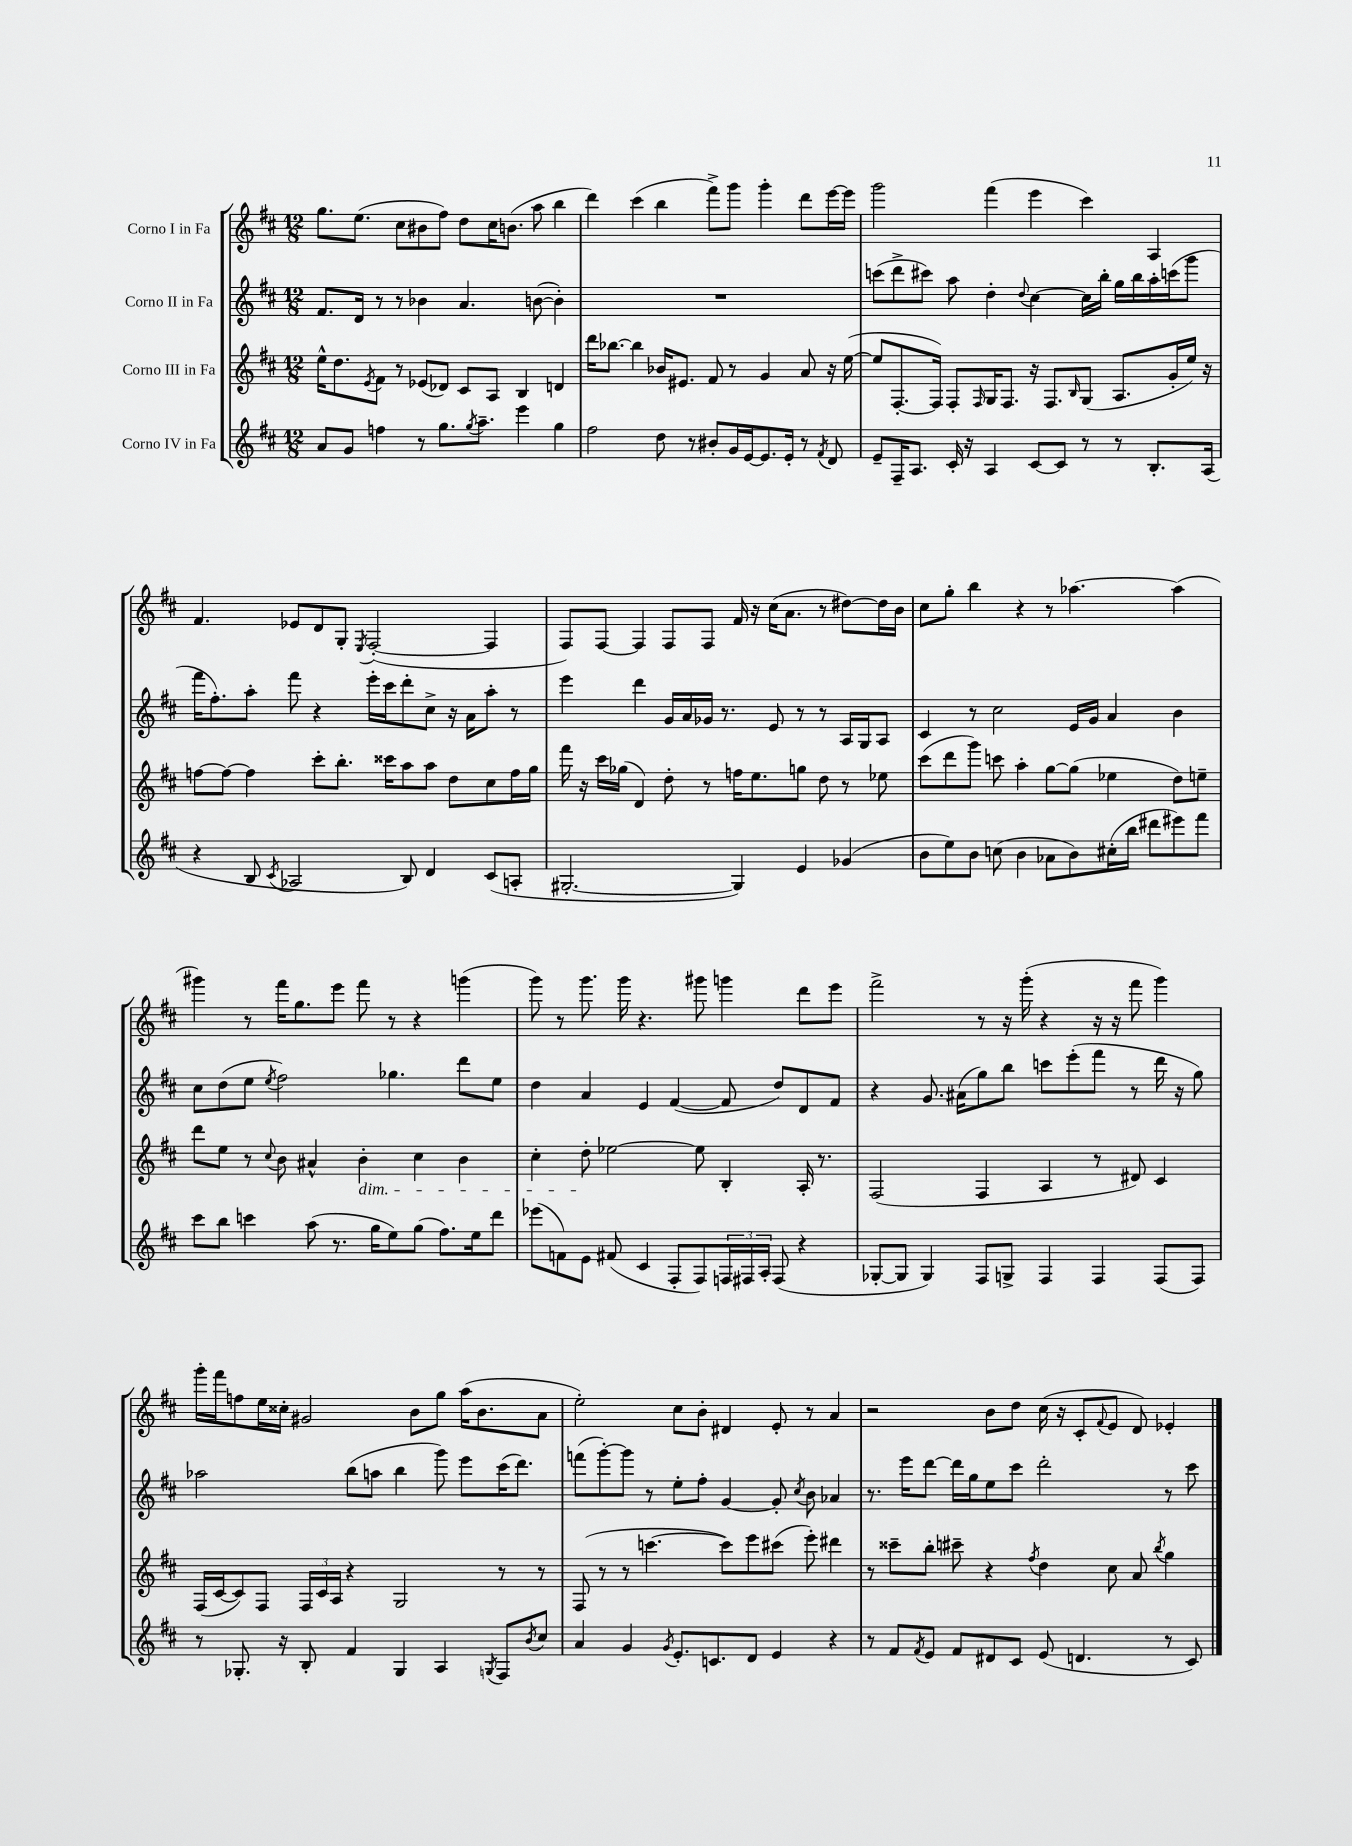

**kern	**kern	**kern	**kern
*part4	*part3	*part2	*part1
*staff4	*staff3	*staff2	*staff1
*I"Corno IV in Fa	*I"Corno III in Fa	*I"Corno II in Fa	*I"Corno I in Fa
*clefG2	*clefG2	*clefG2	*clefG2
*k[f#c#]	*k[f#c#]	*k[f#c#]	*k[f#c#]
*M12/8	*M12/8	*M12/8	*M12/8
=1	=1	=1	=1
8a/L	16ee^^\KL	8.f#/L	8.gg\L
.	8.dd\	.	.
8g/J	.	.	.
.	.	16d/Jk	(8.ee\J
.	8qe/	.	.
4ffn\	8f#\J	8r	.
.	8r	8r	8cc#\L
8r	(8e-X/L	4b-X\	8b#X\
8.gg\L	8d-X/J)	.	8ff#\J)
.	8c#/L	4.a/	8dd\L
8qgg/	.	.	.
8.aa~\J	.	.	.
.	8A/J	.	16cc#\K
.	.	.	(8.bn\J
4eee\	4B/	.	.
.	.	([8bn\	8aa\
4gg\	4dn/	4b'\])	4bb\
=2	=2	=2	=2
2ff#\	16ddd\KL	1.r	4ddd\)
.	[8.bb-X\J	.	.
.	4bb-\]	.	(4ccc#\
8dd\	16b-X/KL	.	4bb\
.	8.e#X/J	.	.
8r	.	.	.
8b#X'/L	8f#/	.	8fff#^\L)
16g/L	8r	.	8ggg\J
[16e/J	.	.	.
8.e/]	4g/	.	4ggg'\
16e'/Jk	.	.	.
8r	8a/	.	8ddd\L
8qf#/	.	.	.
8d/	16r	.	[16eee\L
.	([16ee\	.	16eee\JJ]
=3	=3	=3	=3
8e~/L	8ee/L]	(8cccn\L	2ggg\
16F#~/K	[8.F#'/	8ddd^\	.
8.A/J	.	.	.
.	.	8ccc#X\J)	.
.	16F#/Jk])	.	.
16c#'/	8F#'/L	8aa\	.
16r	.	.	.
.	16qqF#/	.	.
4A/	16G/K	4dd'\	(4fff#\
.	8.F#/J	.	.
.	.	8qqdd/	.
[8c#/L	16r	[4cc#\	4eee\
.	8.F#/L	.	.
8c#/J]	.	.	.
.	16qqB/	.	.
8r	(8G/J	16cc#\LL]	4ccc#\)
.	.	16bb'\JJ	.
8r	8.A/L	16gg\LL	.
.	.	16bb\	.
8.B'/L	.	16aa'\	4A/
.	16g'/L	(16cccn\J	.
.	16ee/JJ)	8ggg\J	.
(16A/Jk	16r	.	.
!!LO:LB:g=z
=4	=4	=4	=4
4r	[8ffn\L	16fff#\KL	4.f#/
.	.	8.ff#'\)	.
.	8ff\J_	.	.
8B/	4ff\]	8aa'\J	.
8qc#/	.	.	.
2A-X/	.	8fff#\	8e-X/L
.	8ccc#'\L	4r	8d/
.	8.bb'\J	.	8G'/J
.	.	.	8qE/
.	.	16eee'\LL	([2F#'/
.	16ccc##X\KL	16ccc#\J	.
8B/)	8aa\	8ddd'\	.
4d/	8aa\J	8cc#^\J	.
.	8dd\L	16r	.
.	.	16a\KL	.
(8c#/L	8cc#\	8aa'\J	4F#/]
8An'/J	16ff\L	8r	.
.	16gg\JJ	.	.
=5	=5	=5	=5
[2.G#X'/	16fff#\	4eee\	8F#/L)
.	16r	.	.
.	16ccc#\LL	.	[8F#/J
.	(16gg-X\JJ	.	.
.	4d/)	4ddd\	4F#/]
.	8dd'\	16g/LL	8F#/L
.	.	16a/	.
.	8r	16g-X/JJ	8F#/J
.	.	8.r	.
4G#/])	16ffn\KL	.	16f#/
.	8.ee\	.	16r
.	.	8e/	(16cc#\KL
.	.	.	8.a\J
4e/	8ggn\J	8r	.
.	8dd\	8r	8r
(4g-X/	8r	16A/LL	[8dd#X\L)
.	.	16G/J	.
.	8ee-X\	8A/J	16dd#\L]
.	.	.	16b\JJ
=6	=6	=6	=6
8b\L	(8ccc#\L	4c#/	8cc#\L
8ee\)	8ddd\	.	8gg'\J
8b\J	8ggg\J)	8r	4bb\
(8ccn\	8cccn\	2cc#\	.
4b\	4aa'\	.	4r
8a-X\L	[8gg\L	.	8r
8b\)	(8gg\J]	16e/LL	[4.aa-X\
.	.	16g/JJ	.
(16cc#X'\L	4ee-X\	4a/	.
16bb\JJ	.	.	.
8ddd#X\L	.	.	.
8eee#X\)	8dd\L)	4b\	(4aa-\]
8fff#\J	8een~\J	.	.
!!LO:LB:g=z
=7	=7	=7	=7
8ccc#\L	8ddd\L	8cc#\L	4ggg#X\)
8bb\J	8ee\J	(8dd\	.
4cccn\	8r	8ee\J	8r
.	8qqcc#/	8qee/	.
.	8b\	2ff#\)	16fff#\KL
.	.	.	8.gg\
(8aa\	4a#X^^/	.	.
8.r	.	.	8eee\J
!	!LO:TX:b:i:t=dim.	!	!
.	4b'\	.	8fff#\
16gg\KL	.	.	.
8ee\)	.	4.gg-X\	8r
(8gg\J	4cc#\	.	4r
8.ff#\L)	.	.	.
.	4b\	8ddd\L	(4gggn\
16ee\k	.	.	.
8ddd\J	.	8ee\J	.
=8	=8	=8	=8
(8eee-X\L	4cc#'\	4dd\	8ggg\)
8fn\)	.	.	8r
8e\J	8dd'\	4a/	8.ggg\
(8f#X/	[2ee-X\	.	.
.	.	.	16ggg\
4c#/	.	4e/	4.r
8F#'/L	.	([4f#/	.
8F#/)	8ee-\]	.	8ggg#X\
24Fn/L	4B'/	8f#/]	4gggn\
24F#X/	.	.	.
24A'/JJ	.	.	.
(8F#/	.	8dd/L)	.
4r	16A'/	8d/	8ddd\L
.	8.r	.	.
.	.	8f#/J	8eee\J
=9	=9	=9	=9
[8G-X'/L	(2F#/	4r	2fff#^\
8G-/J]	.	.	.
4G-/)	.	8.g/	.
.	.	(16a#X\KL	.
8F#/L	4F#/	8gg\)	8r
8Gn^/J	.	8bb\J	16r
.	.	.	(16ggg'\
4F#/	4A/	8cccn\L	4r
.	.	(8eee'\	.
4F#/	8r	8fff#\J	16r
.	.	.	16r
.	8d#X/)	8r	8fff#\
(8F#/L	4c#/	16ddd\	4ggg\)
.	.	16r	.
8F#/J)	.	8gg\)	.
!!LO:LB:g=z
=10	=10	=10	=10
8r	(16F#/LL	2aa-X\	16ggg'\LL
.	[16c#/J	.	16fff#\J
8.G-X'/	8c#/])	.	8ffn\
.	8F#/J	.	16ee\L
16r	.	.	16cc##X'\JJ
8B'/	24F#/LL	.	2g#X/
.	24c#/	.	.
.	24A/JJ	.	.
4f#/	4r	(8bb\L	.
.	.	8aan\J	.
4G-/	2G/	4bb\	.
.	.	.	8b\L
4A/	.	8ggg\)	8gg\J
.	.	8eee\L	(16aa\KL
.	.	.	8.b\
8qGn/	.	.	.
8F#/L	8r	(16ccc#\K	.
.	.	8.ddd\J)	.
8qb/	.	.	.
8cc#/J	8r	.	8a\J
=11	=11	=11	=11
4a/	(8F#/	(8fffn\L	2ee'\)
.	8r	[8ggg'\)	.
4g/	8r	8ggg\J]	.
.	[4.cccn\	8r	.
8qg/	.	.	.
8.e'/L	.	8ee'\L	8cc#\L
.	.	8ff#'\J	8b'\J
8.cn/	.	.	.
.	8ccc\L])	[4g/	4d#X/
8d/J	8eee\	.	.
4e/	(8ccc#X\J	8g'/]	8e'/
.	.	8qcc#/	.
.	8eee'\)	8b\	8r
4r	4ddd#X\	4a-X/	4a/
=12	=12	=12	=12
8r	8r	8.r	2r
8f#/L	8ccc##X~\L	.	.
.	.	16eee\KL	.
8qf#/	.	.	.
8e/J	8bb'\J	[8ddd\J	.
8f#/L	8ccc#X~\	16ddd\LL]	.
.	.	16gg\J	.
8d#X/	4r	8ee\	8b\L
8c#/J	.	8ccc#\J	8dd\J
.	8qff#/	.	.
(8e/	4dd\	2ddd'\	(16cc#\
.	.	.	16r
4.dn/	.	.	8c#'/L
.	.	.	8qqf#/
.	8cc#\	.	8e/J
.	8a/	.	8d/)
.	8qbb/	.	.
8r	4gg\	8r	4e-X'/
8c#/)	.	8ccc#\	.
==	==	==	==
*-	*-	*-	*-
